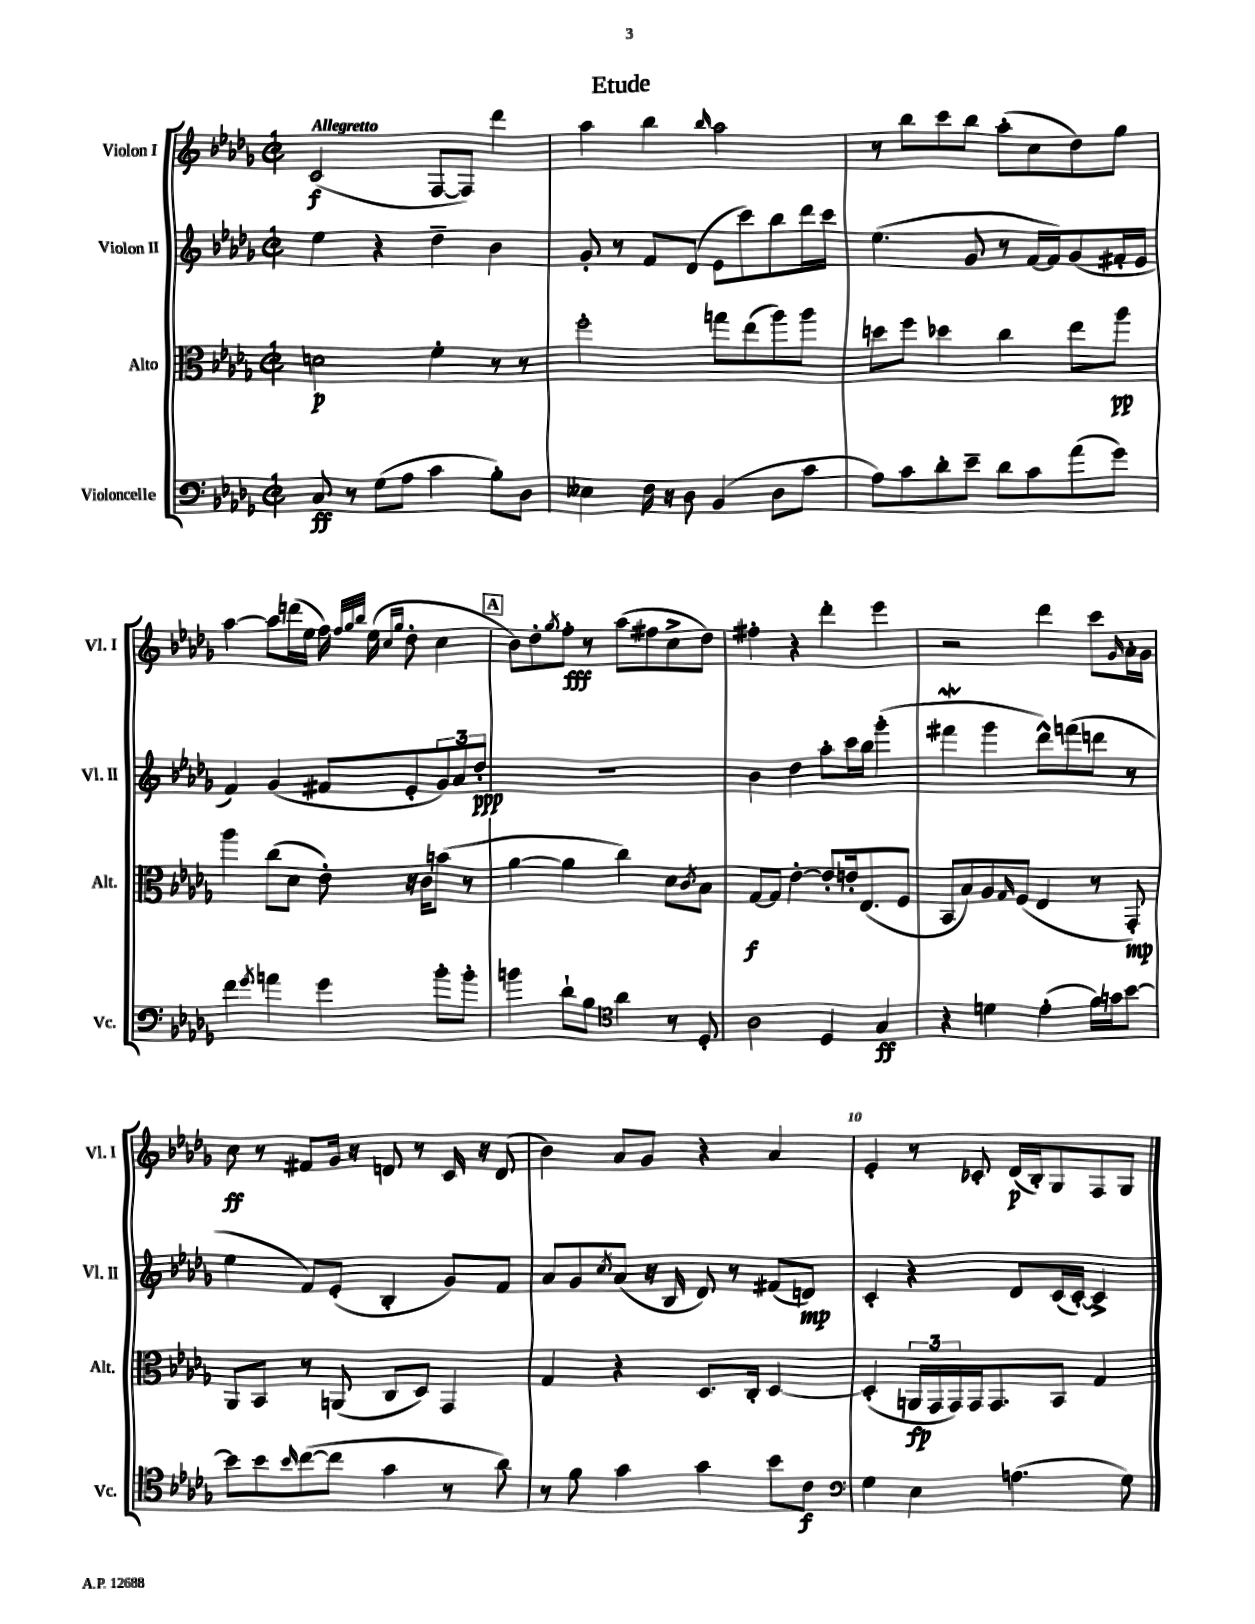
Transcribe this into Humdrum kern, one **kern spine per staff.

**kern	**dynam	**kern	**dynam	**kern	**dynam	**kern	**dynam
*part4	*part4	*part3	*part3	*part2	*part2	*part1	*part1
*staff4	*staff4	*staff3	*staff3	*staff2	*staff2	*staff1	*staff1
*I"Violoncelle	*	*I"Alto	*	*I"Violon II	*	*I"Violon I	*
*I'Vc.	*	*I'Alt.	*	*I'Vl. II	*	*I'Vl. I	*
*clefF4	*	*clefC3	*	*clefG2	*	*clefG2	*
*k[b-e-a-d-g-]	*	*k[b-e-a-d-g-]	*	*k[b-e-a-d-g-]	*	*k[b-e-a-d-g-]	*
*M2/2	*	*M2/2	*	*M2/2	*	*M2/2	*
*met(c|)	*	*met(c|)	*	*met(c|)	*	*met(c|)	*
=1	=1	=1	=1	=1	=1	=1	=1
!	!	!	!	!	!	!LO:TX:a:B:t=Allegretto	!
8C/	ff	2dn\	p	4ee-\	.	(2c/	f
8r	.	.	.	.	.	.	.
(8G-\L	.	.	.	4r	.	.	.
8A-\J	.	.	.	.	.	.	.
4c\	.	4f'\	.	4dd-~\	.	[8F/L	.
.	.	.	.	.	.	8F/J])	.
8B-'\L)	.	8r	.	4b-\	.	4ddd-\	.
8D-\J	.	8r	.	.	.	.	.
=2	=2	=2	=2	=2	=2	=2	=2
4E--X\	.	2ff'\	.	8g-'/	.	4aa-\	.
.	.	.	.	8r	.	.	.
16F\	.	.	.	8f/L	.	4bb-\	.
16r	.	.	.	.	.	.	.
8D-\	.	.	.	(8d-/J	.	.	.
.	.	.	.	.	.	16qqbb-/	.
(4BB-/	.	8ggn\L	.	8e-\L	.	2aa-\	.
.	.	(8ee-\	.	8ccc\)	.	.	.
8D-\L	.	8aa-\)	.	8bb-\	.	.	.
8c\J	.	8aa-\J	.	16ddd-\L	.	.	.
.	.	.	.	16ccc\JJ	.	.	.
=3	=3	=3	=3	=3	=3	=3	=3
8A-\L)	.	8ddn\L	.	(4.ee-\	.	8r	.
8c\	.	8ff\J	.	.	.	8bb-\L	.
8d-'\	.	4dd-X\	.	.	.	8ccc\	.
8e-~\J	.	.	.	8g-/	.	8bb-\J	.
8d-\L	.	4cc\	.	8r	.	(8aa-'\L	.
8c\	.	.	.	[16f/LL	.	8cc\	.
.	.	.	.	16f/J])	.	.	.
(8a-\	.	8ee-\L	.	(8g-/	.	8dd-\)	.
8g-\J)	.	8aa-\J	pp	16f#X'/L	.	8gg-\J	.
.	.	.	.	16e-/JJ	.	.	.
!!LO:LB:g=z
=4	=4	=4	=4	=4	=4	=4	=4
4f\	.	4aa-\	.	4f/)	.	[4aa-\	.
8qg-/	.	.	.	.	.	.	.
4an\	.	(8cc\L	.	(4g-/	.	8aa-\L]	.
.	.	8d-\J	.	.	.	(16dddn\L	.
.	.	.	.	.	.	16ee-\JJ	.
4g-\	.	8e-'\)	.	8f#X/L	.	16ff\)	.
.	.	.	.	.	.	32qqff/LLL	.
.	.	.	.	.	.	32qqgg-/	.
.	.	.	.	.	.	32qqbb-/JJJ	.
.	.	.	.	.	.	(16ee-\	.
.	.	.	.	.	.	16qqcc/LL	.
.	.	.	.	.	.	16qqgg-/JJ	.
.	.	16r	.	8e-'/	.	8dd-'\	.
.	.	16c\KL	.	.	.	.	.
8b-'\L	.	(8bn\J	.	12g-/)	.	4cc\	.
.	.	.	.	12a-/	.	.	.
8b-'\J	.	8r	.	.	.	.	.
.	.	.	.	12dd-'/J	ppp	.	.
!!LO:REH:place=s1:t=A
=5	=5	=5	=5	=5	=5	=5	=5
4bn\	.	[4a-\	.	1r	.	8b-\L)	.
.	.	.	.	.	.	8dd-'\	.
.	.	.	.	.	.	8qgg-/	.
8d-`\L	.	4a-\]	.	.	.	8ff'\J	fff
8B-\J	.	.	.	.	.	8r	.
*clefC4	*	*	*	*	*	*	*
4a-\	.	4cc\)	.	.	.	(8aa-\L	.
.	.	.	.	.	.	8ff#X\	.
8r	.	8d-\L	.	.	.	8cc^\	.
.	.	8qc/	.	.	.	.	.
8D-'/	.	8B-\J	.	.	.	8dd-\J)	.
=6	=6	=6	=6	=6	=6	=6	=6
2A-\	.	[8G-/L	f	4b-\	.	4ff#X'\	.
.	.	8G-/J]	.	.	.	.	.
.	.	[4e-'\	.	4dd-\	.	4r	.
4D-/	.	8e-'/L]	.	8aa-'\L	.	4ddd-'\	.
.	.	16en'/k	.	16ccc\L	.	.	.
.	.	(8.E-/	.	16bb-\JJ	.	.	.
4G-/	ff	.	.	(4ggg-'\	.	4eee-\	.
.	.	8F/J	.	.	.	.	.
=7	=7	=7	=7	=7	=7	=7	=7
4r	.	8BB-/L	.	4fff#XW\	.	2r	.
.	.	8B-/)	.	.	.	.	.
4dn\	.	8A-/	.	4ggg-\	.	.	.
.	.	16qqG-/	.	.	.	.	.
.	.	(8F/J	.	.	.	.	.
(4e-'\	.	4E-/	.	8ddd-^^\L)	.	4ddd-\	.
.	.	.	.	(8fffn\	.	.	.
16f\LL)	.	8r	.	8dddn\J	.	8ccc\L	.
16gn\J	.	.	.	.	.	.	.
.	.	.	.	.	.	16qqg-/	.
[8b-\J	.	8GG-'/)	mp	8r	.	16a-'\L	.
.	.	.	.	.	.	16g-\JJ	.
!!LO:LB:g=z
=8	=8	=8	=8	=8	=8	=8	=8
8b-\L]	.	8AA-/L	.	4ee-\	.	8cc\	ff
8b-\	.	8BB-/J	.	.	.	8r	.
16qqb-/	.	.	.	.	.	.	.
([8cc\	.	8r	.	8f/L)	.	8f#X/L	.
8cc\J]	.	(8AAn/	.	(8e-'/J	.	16g-/Jk	.
.	.	.	.	.	.	16r	.
4g-\	.	8C/L	.	4B-'/	.	8dn/	.
.	.	8D-/J)	.	.	.	8r	.
8r	.	4GG-/	.	8g-/L)	.	16c/	.
.	.	.	.	.	.	16r	.
8a-\)	.	.	.	8f/J	.	(8d/	.
=9	=9	=9	=9	=9	=9	=9	=9
8r	.	4G-/	.	8a-/L	.	4b-\)	.
8f\	.	.	.	8g-/	.	.	.
.	.	.	.	8qcc/	.	.	.
4g-\	.	4r	.	(8a-/J	.	8a-/L	.
.	.	.	.	16r	.	8g-/J	.
.	.	.	.	16B-/	.	.	.
4g-\	.	8.D-/L	.	8d-/)	.	4r	.
.	.	.	.	8r	.	.	.
.	.	16C'/Jk	.	.	.	.	.
8b-\L	.	[4D-/	.	(8f#X/L	.	4a-/	.
8c\J	f	.	.	8dn/J)	mp	.	.
=10	=10	=10	=10	=10	=10	=10	=10
*clefF4	*	*	*	*	*	*	*
4G-\	.	(4D-'/]	.	4c'/	.	4e-'/	.
4E-\	.	24AAn/LL	fp	4r	.	8r	.
.	.	24GG-/	.	.	.	.	.
.	.	24GG-/)	.	.	.	.	.
.	.	16GG-/J	.	.	.	8c-X'/	.
.	.	8.GG-/	.	.	.	.	.
(4.An\	.	.	.	8d-/L	.	(16d-/LL	p
.	.	.	.	.	.	16B-'/J)	.
.	.	8BB-/J	.	(16c/L	.	8G-/	.
.	.	.	.	[16c'/JJ)	.	.	.
.	.	4G-/	.	4c^/]	.	8F/	.
8G-\)	.	.	.	.	.	8G-/J	.
==	==	==	==	==	==	==	==
*-	*-	*-	*-	*-	*-	*-	*-
